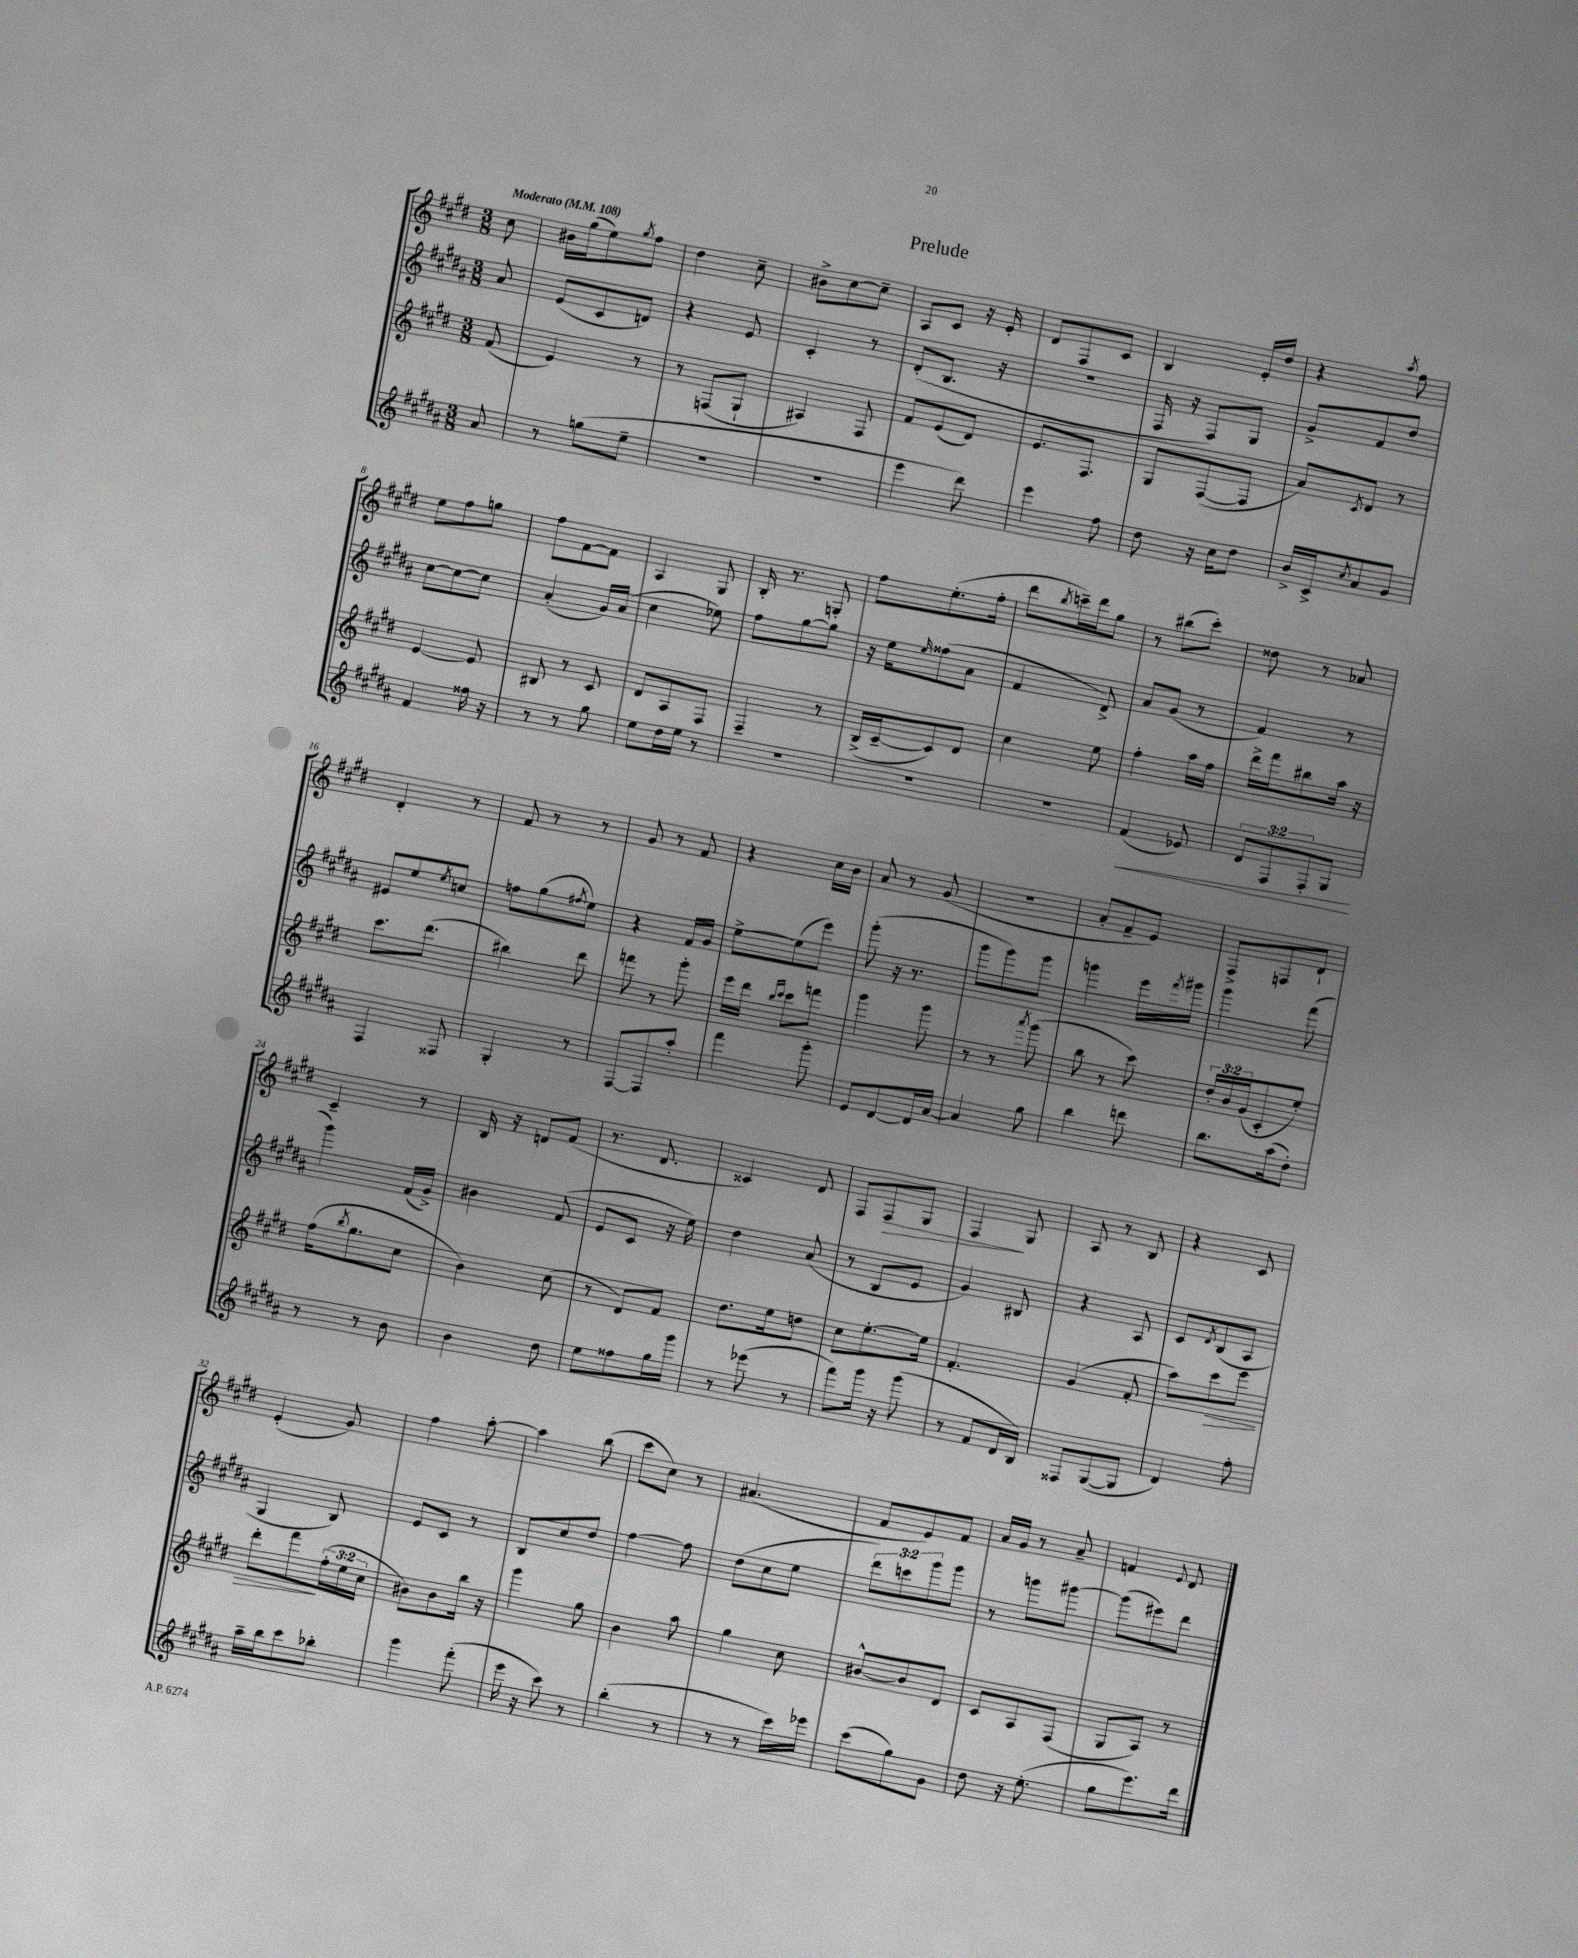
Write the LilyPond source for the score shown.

\header { title = "Prelude" }
<<
\new StaffGroup <<
\new Staff = "s0" {
    \clef treble \key e \major \numericTimeSignature \time 3/8 \partial 8 \tempo "Moderato" 4 = 108
    cis''8 |
    bis'16 gis''16( e''8) \acciaccatura { gis''8 } fis''8 |
    dis''4 cis''8-- |
    bis'8-> cis''8~ cis''8-- |
    a8 cis'8 r16 e'16-. |
    dis'8 fis8 cis'8 |
    b4 e'16-. dis''16 |
    r4 \acciaccatura { a''8 } fis''8 |
    e''8 fis''8 g''8 |
    fis''8 fis'8~ fis'8 |
    a4 gis8 |
    b16-. r8. g8-. |
    fis''8 e''8.-.( fis''16-. |
    dis'''8 \acciaccatura { b''8 } c'''16--) dis'''16 gis''8 |
    r8 bis''8( cis'''8-.) |
    disis''8 r8 aes'8 |
    dis'4-. r8 |
    fis'8 r8 r8 |
    gis'8 r8 fis'8 |
    r4 cis''16 b'16 |
    a'8 r8 gis'8( |
    R4. |
    a'8-. fis'8-- e'8) |
    fis8-> f8 dis'8-! |
    cis'4-- r8 |
    b16 r16 d'8 fis'8( |
    r8. dis'8. |
    cisis'4) dis'8 |
    fis8 fis8\> gis8 |
    fis4\! gis8 |
    a8 r8 b8 |
    r4 cis'8 |
    e'4-.( gis'8) |
    fis''4 a''8~-. |
    a''4 b''8( |
    cis'''8 cis''8) r8 |
    ais'4.( |
    fis'8 e'8) fis'8 |
    a'16 gis'16 r8 a'8-- |
    f'4 \appoggiatura { e'8 } dis'8 \bar "|." |
}
\new Staff = "s1" {
    \clef treble \key b \major \numericTimeSignature \time 3/8 \override Staff.TupletNumber.text = #tuplet-number::calc-fraction-text \partial 8
    ais'8 |
    e'8( cis'8 d'8) |
    r4 e'8 |
    cis'4-. r8 |
    dis'8-.( b8. r16 |
    R4. |
    fis16 r16 fis8) gis8 |
    gis'8-> fis'8 dis''8 |
    cis''8~ cis''8~ cis''8 |
    ais'4-.( gis'16) ais'16( |
    cis''4 ees''8) |
    fis''8 gis''8~ gis''8 |
    r16 e''16 \grace { e''16 } fisis''8( ais'8 |
    fis'4 dis'8->) |
    ais'8 gis'8( r8 |
    fis'4) r8 |
    eis'8 e''8 \acciaccatura { e''8 } c''8 |
    f''8 gis''8( \acciaccatura { fis''8 } e''8) |
    r4 fis'16 gis'16 |
    e''8~-> e''8( e'''8) |
    gis'''8-.( r16 r8. |
    gis'''8 gis'''8) gis'''8 |
    g'''4 e'''16 \acciaccatura { fis'''8 } gis'''16 |
    gis'''4 fis'''8( |
    gis'''4) fis'16( gis'16->) |
    bis'4 fis'8( |
    e'8 cis'8 r16 e''16) |
    dis''4 ais'8( |
    r8 b8 e'8 |
    gis'4) bis8 |
    r4 ais8 |
    cis'8 \acciaccatura { dis'8 } b8( ais8 |
    gis4 b8) |
    e'8 cis'8 r8 |
    b8 cis''8 dis''8 |
    fis''4~ fis''8 |
    dis''8( cis''8 e''8 |
    \tuplet 3/2 { dis'''8) c'''8 gis'''8 } gis'''8 |
    r8 g'''8 gis'''8~ |
    gis'''8( eis'''8) dis'''8 \bar "|." |
}
\new Staff = "s2" {
    \clef treble \key e \major \numericTimeSignature \time 3/8 \override Staff.TupletNumber.text = #tuplet-number::calc-fraction-text \partial 8
    fis'8( |
    e'4) r8 |
    r8 f8( gis8-! |
    ais4) fis8 |
    fis'8 e'8( dis'8) |
    e'8. fis8. |
    gis8 fis8~( fis8 |
    a'8) \acciaccatura { cis'8 } dis'8 r8 |
    e'4~ e'8 |
    bis8 r8 cis'8 |
    dis'8 a8 fis8 |
    fis4-- r8 |
    b16->( cis'16~-- cis'8) dis'8 |
    cis''4 e''8 |
    fis''4-. a''16 fis''16 |
    dis'''16-> fis'''16 bis''8 a''16 r16 |
    cis'''8. dis'''8.( |
    bis''4) dis'''8 |
    f'''8 r8 gis'''8-. |
    e'''16 dis'''16 \grace { b''16 cis'''16 } cis'''8 f'''8 |
    gis'''4 gis'''8 |
    r8 r8 \acciaccatura { a'''8 } gis'''8( |
    b''8 r8 cis'''8) |
    \tuplet 3/2 { dis''16-. b'16 gis'16( } cis'8-. e''8-.) |
    fis''16( \acciaccatura { b''8 } gis''8. cis''8 |
    b'4) cis''8( |
    r8 dis'8) fis'8 |
    dis''8. e''16 d''8 |
    cis''8 e''8.~-. e''16 |
    fis'4.-. |
    gis'4( fis'8-. |
    a''8) cis'''8\> e'''8 |
    dis'''8-. fis'''8\! \tuplet 3/2 { fis''16-.( e''16 cis''16 } |
    bis'8) bis'8 b''16 r16 |
    gis'''4 gis''8 |
    b'4 a''8 |
    gis''4 cis''8 |
    bis'8~-^ bis'8 dis'8 |
    cis'8 a8 fis8( |
    gis8 a8) r8 \bar "|." |
}
\new Staff = "s3" {
    \clef treble \key b \major \numericTimeSignature \time 3/8 \override Staff.TupletNumber.text = #tuplet-number::calc-fraction-text \partial 8
    ais'8 |
    r8 g''8( e''8-- |
    R4. |
    r4. |
    e'''4 dis'''8) |
    e'''4 fis''8 |
    dis''8 r16 cis''16 dis''8 |
    b'16-> cis'16-> \acciaccatura { cis''8 } ais'8 gis'8 |
    fis'4 fisis''16 r16 |
    r8 r8 gis''8 |
    e''8 dis''16 e''16 r8 |
    R4. |
    R4. |
    R4. |
    fis'4\<( ees'8) |
    \tuplet 3/2 { dis'8 fis8 fis8-. } gis8\! |
    fis4 fisis8 |
    gis4-. r8 |
    fis8~ fis8 ais''8-. |
    fis'''4 gis'''8-. |
    e'8 dis'8~ dis'16 ais'16~ |
    ais'4 gis''8 |
    b''4 d'''8 |
    b''8. ais''16( dis''8-.) |
    r8 r8 b'8 |
    b'4 dis''8 |
    e''8 fisis''8 gis''16 gis'''16 |
    r8 ees'''8( r8 |
    fis'''8) gis'''16 r16 gis'''8( |
    r8 fis'8 dis'16 b16) |
    fisis8 gis8~( gis8 |
    dis'4) fis''8-. |
    ais''16-- b''16 cis'''8 bes''8-. |
    gis'''4 fis'''8-.( |
    e'''16 r16 cis'''8) r8 |
    b''4-.( r8 |
    r8 r8 cis'''16) ees'''16 |
    cis'''8( gis''8) gis'8 |
    dis''8 r16 e''8.-.( |
    gis''8 e'''8.) dis'''16 \bar "|." |
}
>>
>>
